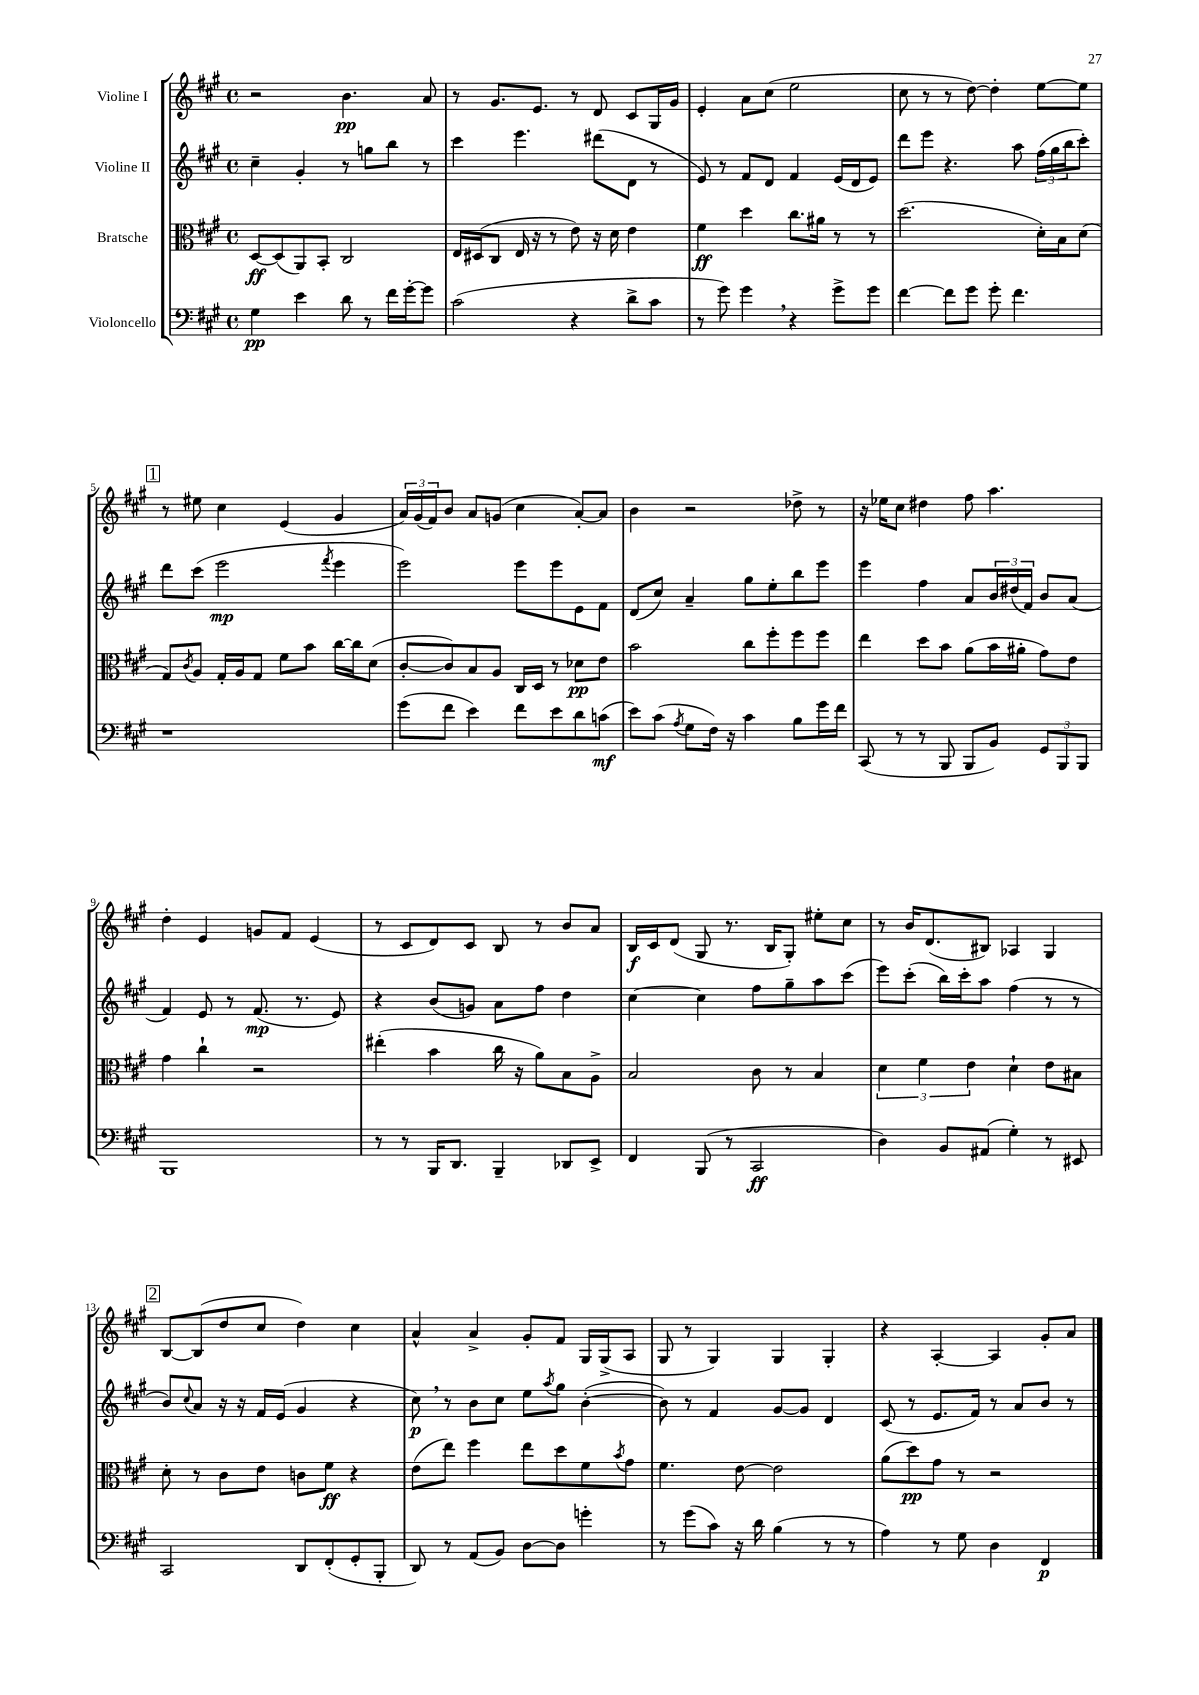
<<
\new StaffGroup <<
\new Staff = "s0" \with { instrumentName = "Violine I" } {
    \clef treble \key a \major \defaultTimeSignature \time 4/4
    r2 b'4.\pp a'8 |
    r8 gis'8. e'8. r8 d'8 cis'8 gis16 gis'16 |
    e'4-. a'8 cis''8( e''2 |
    cis''8 r8 r8 d''8~) d''4-. e''8~ e''8 |
    \mark \markup { \box "1" } r8 eis''8 cis''4 e'4( gis'4 |
    \tuplet 3/2 { a'16) gis'16( fis'16) } b'8 a'8 g'8( cis''4 a'8~-.) a'8 |
    b'4 r2 des''8-> r8 |
    r16 ees''16 cis''8 dis''4 fis''8 a''4. |
    d''4-. e'4 g'8 fis'8 e'4( |
    r8 cis'8 d'8) cis'8 b8 r8 b'8 a'8 |
    b16\f cis'16 d'8( gis8 r8. b16 gis8-.) eis''8-. cis''8 |
    r8 b'16 d'8.( bis8) aes4 gis4 |
    \mark \markup { \box "2" } b8~ b8( d''8 cis''8 d''4) cis''4 |
    a'4-^ a'4-> gis'8-. fis'8 gis16 gis16->( a8 |
    gis8 r8 gis4) gis4 gis4-. |
    r4 a4~-. a4 gis'8-. a'8 \bar "|." |
}
\new Staff = "s1" \with { instrumentName = "Violine II" } {
    \clef treble \key a \major \defaultTimeSignature \time 4/4
    cis''4-- gis'4-. r8 g''8 b''8 r8 |
    cis'''4 e'''4. dis'''8( d'8 r8 |
    e'8) r8 fis'8 d'8 fis'4 e'16( d'16 e'8) |
    d'''8 e'''8 r4. a''8 \tuplet 3/2 { fis''16( gis''16 b''16 } cis'''8-.) |
    \mark \markup { \box "1" } d'''8 cis'''8( e'''2\mp \acciaccatura { fis'''8 } e'''4 |
    e'''2) e'''8 e'''8 e'8 fis'8 |
    d'8( cis''8) a'4-- gis''8 e''8-. b''8 e'''8 |
    e'''4 fis''4 a'8 \tuplet 3/2 { b'16 dis''16( fis'16) } b'8 a'8( |
    fis'4) e'8 r8 fis'8.\mp( r8. e'8) |
    r4 b'8( g'8) a'8 fis''8 d''4 |
    cis''4~ cis''4 fis''8 gis''8-- a''8 cis'''8( |
    e'''8) cis'''8-.( b''16) cis'''16-. a''8 fis''4( r8 r8 |
    \mark \markup { \box "2" } b'8) \appoggiatura { cis''8 } a'8 r16 r16 fis'16 e'16( gis'4 r4 |
    cis''8\p) \breathe r8 b'8 cis''8 e''8 \acciaccatura { a''8 } gis''8 b'4~-.( |
    b'8) r8 fis'4 gis'8~ gis'8 d'4 |
    cis'8( r8 e'8. fis'16) r8 a'8 b'8 r8 \bar "|." |
}
\new Staff = "s2" \with { instrumentName = "Bratsche" } {
    \clef alto \key a \major \defaultTimeSignature \time 4/4
    d8~\ff d8( a,8) b,8-. cis2 |
    e16 dis16( cis8 e16 r16 r8 e'8) r16 d'16 e'4 |
    fis'4\ff d''4 cis''8. ais'16 r8 r8 |
    d''2.( d'16-.) b16 d'8( |
    \mark \markup { \box "1" } gis8) \acciaccatura { cis'8 } a8 gis16-. a16 gis8 fis'8 b'8 cis''16~ cis''16 d'8( |
    cis'8~-. cis'8) b8 a8 cis16 d16 r8 des'8\pp e'8 |
    b'2 cis''8 fis''8-. fis''8 fis''8 |
    e''4 d''8 b'8 a'8( b'16 ais'16-. gis'8) e'8 |
    gis'4 cis''4-! r2 |
    eis''4-.( b'4 cis''16 r16 a'8) b8 a8-> |
    b2 cis'8 r8 b4 |
    \tuplet 3/2 { d'4 fis'4 e'4 } d'4-! e'8 bis8 |
    \mark \markup { \box "2" } d'8-. r8 cis'8 e'8 c'8 fis'8\ff r4 |
    e'8( e''8) fis''4 e''8 d''8 fis'8 \acciaccatura { b'8 } gis'8 |
    fis'4. e'8~ e'2 |
    a'8( d''8\pp) gis'8 r8 r2 \bar "|." |
}
\new Staff = "s3" \with { instrumentName = "Violoncello" } {
    \clef bass \key a \major \defaultTimeSignature \time 4/4
    gis4\pp e'4 d'8 r8 fis'16 gis'16~-. gis'8 |
    cis'2( r4 d'8-> cis'8 |
    r8 gis'8) gis'4 \breathe r4 gis'8-> gis'8 |
    fis'4~ fis'8 gis'8 gis'8-. fis'4. |
    \mark \markup { \box "1" } r1 |
    gis'8( fis'8 e'4) fis'8 e'8 d'8 c'8\mf( |
    e'8) cis'8( \acciaccatura { a8 } gis8 fis16) r16 cis'4 b8 gis'16 fis'16 |
    cis,8( r8 r8 b,,8 b,,8 b,8) \tuplet 3/2 { gis,8 b,,8 b,,8 } |
    b,,1 |
    r8 r8 b,,16 d,8. b,,4-- des,8 e,8-> |
    fis,4 b,,8( r8 cis,2\ff |
    d4) b,8 ais,8( gis4-.) r8 eis,8 |
    \mark \markup { \box "2" } cis,2 d,8 fis,8-.( gis,8-. b,,8-. |
    d,8) r8 a,8( b,8) d8~ d8 g'4-. |
    r8 gis'8( cis'8) r16 d'16 b4( r8 r8 |
    a4) r8 gis8 d4 fis,4\p \bar "|." |
}
>>
>>
